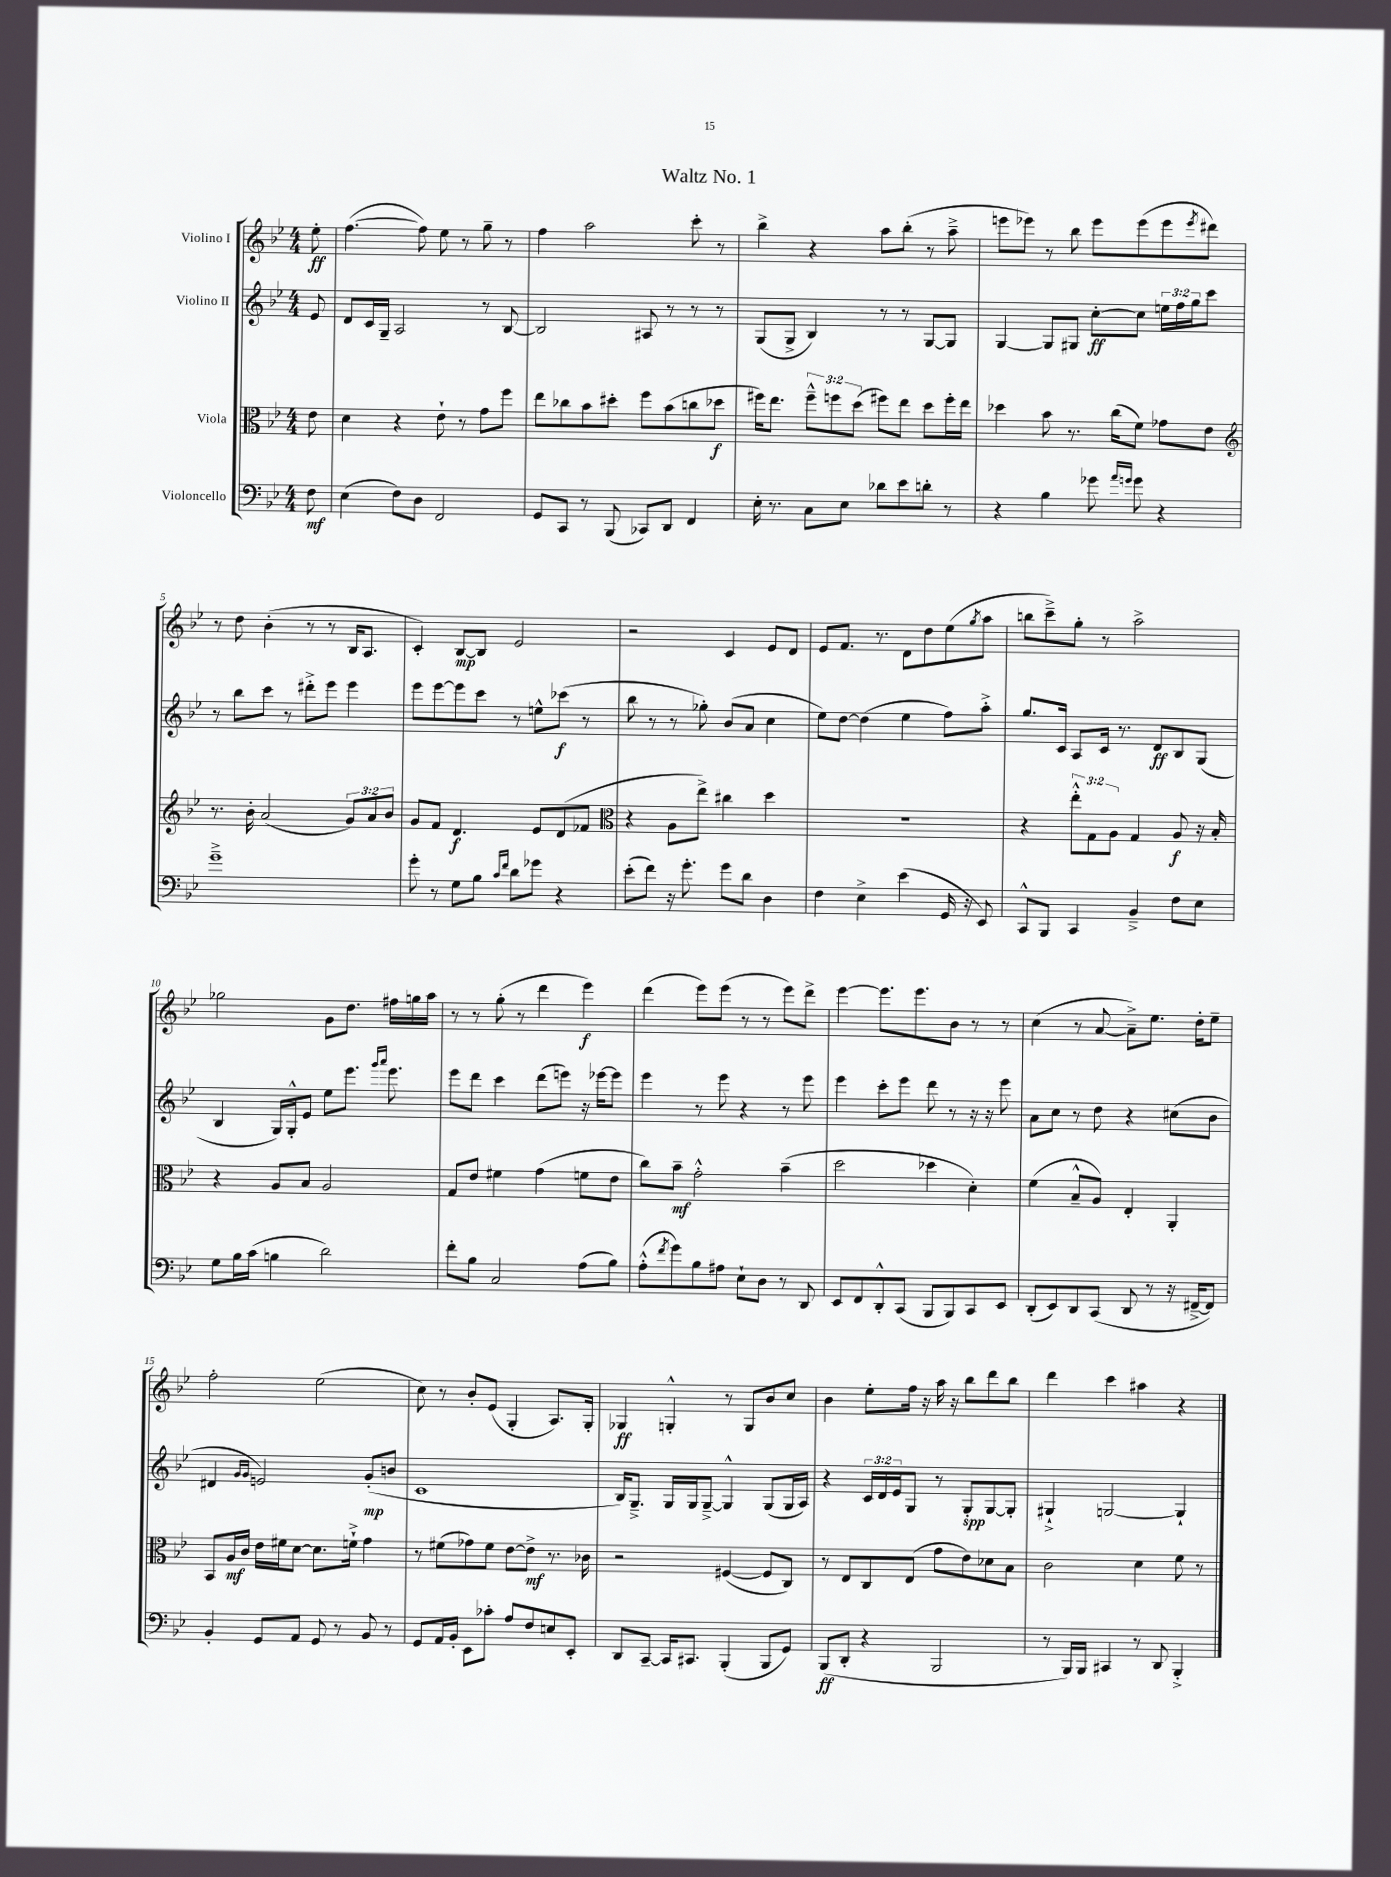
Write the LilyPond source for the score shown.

\header { title = "Waltz No. 1" }
<<
\new StaffGroup <<
\new Staff = "s0" \with { instrumentName = "Violino I" } {
    \clef treble \key bes \major \numericTimeSignature \time 4/4 \partial 8
    ees''8-.\ff |
    f''4.~( f''8) ees''8 r8 g''8-- r8 |
    f''4 a''2 c'''8-. r8 |
    bes''4-> r4 a''8 bes''8-.( r8 a''8---> |
    e'''8 ees'''8) r8 bes''8 ees'''8 ees'''8( ees'''8 \acciaccatura { ees'''8 } dis'''8) |
    r8 d''8 bes'4-.( r8 r8 bes16 a8. |
    c'4-.) bes8~\mp bes8 ees'2 |
    r2 c'4 ees'8 d'8 |
    ees'8 f'8. r8. d'8 d''8 ees''8( \acciaccatura { g''8 } a''8 |
    b''8 c'''8--->) g''8-. r8 a''2-> |
    ges''2 g'8 d''8. fis''16 g''16 a''16 |
    r8 r8 g''8-.( r8 d'''4 ees'''4\f) |
    d'''4( ees'''8) ees'''8( r8 r8 ees'''8) d'''8-> |
    ees'''4~ ees'''8. ees'''8. bes'8 r8 r8 |
    c''4( r8 a'8~ a'8--->) ees''8. d''16-. ees''8-- |
    f''2-. ees''2( |
    c''8) r8 bes'8-. ees'8( g4-. a8.) g16-. |
    ges4\ff g4-.-^ r8 g8 bes'8 c''8 |
    bes'4 ees''8-. f''16 r16 a''16 r16 bes''8 d'''8 bes''8 |
    d'''4 c'''4 ais''4 r4 \bar "|." |
}
\new Staff = "s1" \with { instrumentName = "Violino II" } {
    \clef treble \key bes \major \numericTimeSignature \time 4/4 \override Staff.TupletNumber.text = #tuplet-number::calc-fraction-text \partial 8
    ees'8 |
    d'8 c'16 g16-- a2 r8 bes8~ |
    bes2 ais8 r8 r8 r8 |
    g8( g8-> bes4) r8 r8 g8~ g8 |
    g4~ g8 gis8 c''8~-.\ff c''8 \tuplet 3/2 { e''16 f''16 g''16 } c'''8 |
    r8 bes''8 c'''8 r8 dis'''8-.-> ees'''8 ees'''4 |
    ees'''8 ees'''8~ ees'''8 c'''8 r8 e''8-^ ces'''8\f( r8 |
    bes''8 r8 r8 ges''8-.) bes'8( a'8 c''4 |
    ees''8) d''8~ d''4( ees''4 f''8) a''8-.-> |
    g''8. c'16 a8 c'16 r8. d'8\ff bes8 g8( |
    bes4 g16) g16-.-^ ees'8 ees''8 ees'''8. \grace { g'''16 a'''16 } ees'''8. |
    ees'''8 d'''8 c'''4 d'''8( e'''8) r16 ees'''16~ ees'''8 |
    ees'''4 r8 ees'''8 r4 r8 ees'''8 |
    ees'''4 c'''8-. ees'''8 d'''8 r8 r16 r16 ees'''8 |
    a'8 c''8 r8 d''8 r4 cis''8( bes'8 |
    dis'4 \grace { g'16 g'16 } e'2) g'8-.\mp( b'8 |
    c'1 |
    bes16) g8.---> g16 g16 g8~---> g4-^ g8( g16 a16) |
    r4 \tuplet 3/2 { c'16 d'16 ees'16 } g8 r8 g8-.\spp g8~ g8-. |
    gis4-!-> g2~ g4-! \bar "|." |
}
\new Staff = "s2" \with { instrumentName = "Viola" } {
    \clef alto \key bes \major \numericTimeSignature \time 4/4 \override Staff.TupletNumber.text = #tuplet-number::calc-fraction-text \partial 8
    ees'8 |
    d'4 r4 ees'8-! r8 g'8 f''8 |
    ees''8 ces''8 bes'8 dis''8-. f''8 bes'8( c''8 des''8\f |
    fis''16) ees''8. \tuplet 3/2 { fis''8---^ f''8 d''8( } fis''8) ees''8 d''8 fis''16-. ees''16 |
    des''4 bes'8 r8. c''16( f'8) ges'8 ees'8 |
    \clef treble r8. bes'16-. a'2( \tuplet 3/2 { g'8) a'8 bes'8 } |
    g'8 f'8 d'4.\f ees'8 d'8( fes'8 |
    \clef alto r4 a8 ees''8->) cis''4 d''4 |
    r1 |
    r4 \tuplet 3/2 { ees''8-.-^ g8 a8 } g4 a8\f r16 bes16-. |
    r4 a8 bes8 a2 |
    g8 ees'8 fis'4 g'4( f'8 ees'8 |
    c''8) bes'8--\mf g'2-.-^ bes'4--( |
    d''2 des''4 d'4-.) |
    f'4( bes8---^ a8) ees4-. a,4-. |
    bes,8 a16\mf c'16 ees'16 fis'16 d'8~ d'8. f'16-!-> g'4 |
    r8 fis'8( ges'8) fis'8 ees'8~ ees'8->\mf r8. ces'16 |
    r2 fis4~( fis8 c8) |
    r8 ees8 c8 ees8( g'8 ees'8) des'8 bes8 |
    c'2 d'4 f'8 r8 \bar "|." |
}
\new Staff = "s3" \with { instrumentName = "Violoncello" } {
    \clef bass \key bes \major \numericTimeSignature \time 4/4 \partial 8
    f8\mf |
    ees4( f8) d8 f,2 |
    g,8 c,8 r8 bes,,8( ces,8) d,8 f,4 |
    ees16-. r8. c8 ees8 des'8 ees'8 d'8-. r8 |
    r4 bes4 ges'8 \grace { a'16 g'16 } g'8 r4 |
    g'1---> |
    g'8-. r8 g8 bes8 \grace { c'16 f'16 } d'8 ges'8 r4 |
    ees'8-.( f'8) r16 g'8.-. g'8 d'8 d4 |
    f4 ees4-> ees'4( g,16 r16 ees,8) |
    c,8-^ bes,,8 c,4 bes,4---> f8 ees8 |
    g8 bes16 c'16( b4 d'2) |
    f'8-. bes8 c2 a8( bes8) |
    a8-.-^( \acciaccatura { f'8 } g'8) bes8 ais8 ees8-! d8 r8 d,8 |
    ees,8 f,8 d,8-.-^ c,8( bes,,8 bes,,8) c,8 ees,8 |
    d,8-.( ees,8) d,8 c,8( d,8 r8 r16 fis,16~---> fis,8) |
    bes,4-. g,8 a,8 g,8 r8 bes,8 r8 |
    g,8 a,16 bes,16-. ees,8 ces'8-. a8 f8 e8 ees,8-. |
    d,8 c,8~-- c,16 cis,8. bes,,4-.( bes,,8 g,8) |
    bes,,8\ff( d,8-. r4 bes,,2 |
    r8 bes,,16) bes,,16 cis,4 r8 d,8 bes,,4-.-> \bar "|." |
}
>>
>>
